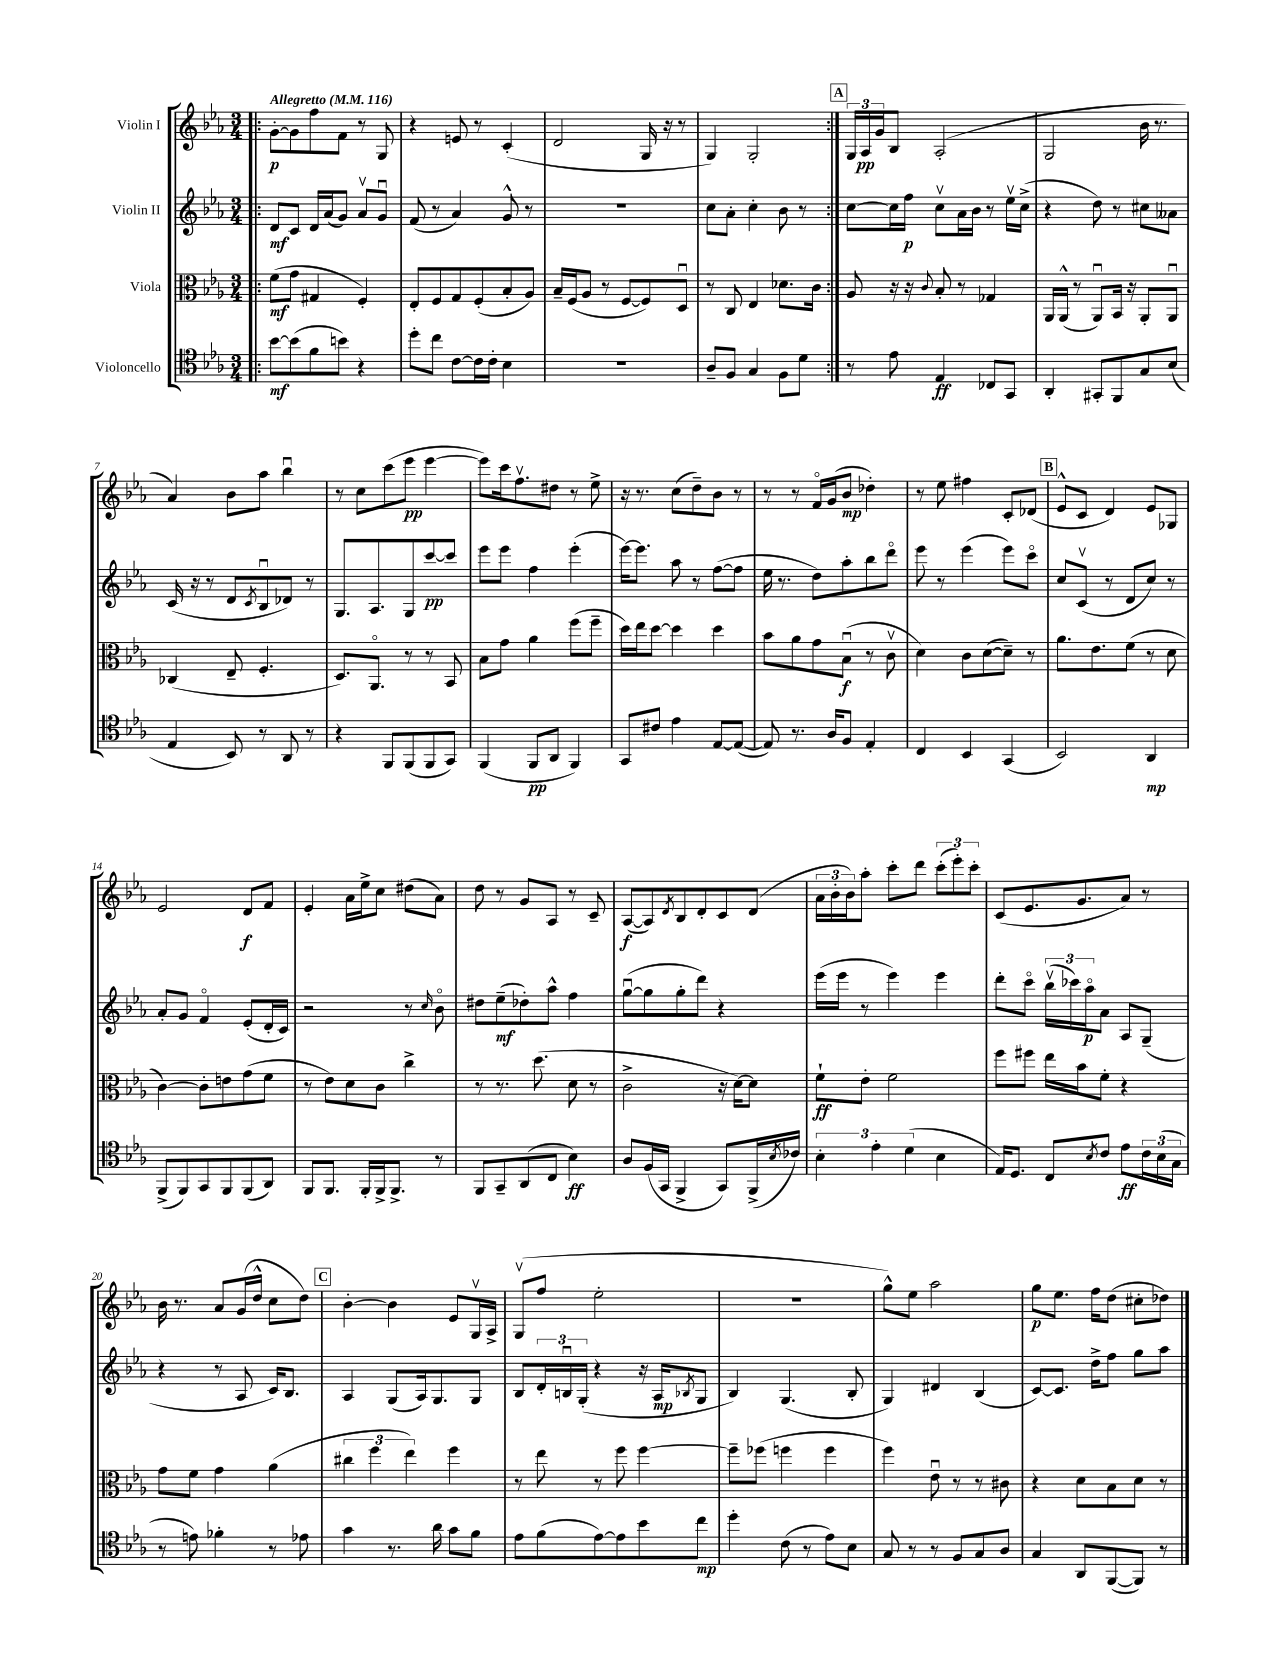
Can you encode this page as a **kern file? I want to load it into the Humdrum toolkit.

**kern	**dynam	**kern	**dynam	**kern	**dynam	**kern	**dynam
*part4	*part4	*part3	*part3	*part2	*part2	*part1	*part1
*staff4	*staff4	*staff3	*staff3	*staff2	*staff2	*staff1	*staff1
*I"Violoncello	*	*I"Viola	*	*I"Violin II	*	*I"Violin I	*
*clefC4	*	*clefC3	*	*clefG2	*	*clefG2	*
*k[b-e-a-]	*	*k[b-e-a-]	*	*k[b-e-a-]	*	*k[b-e-a-]	*
*M3/4	*	*M3/4	*	*M3/4	*	*M3/4	*
*MM116	*	*MM116	*	*MM116	*	*MM116	*
=1!|:	=1!|:	=1!|:	=1!|:	=1!|:	=1!|:	=1!|:	=1!|:
!	!	!	!	!	!	!LO:TX:a:B:t=Allegretto	!
[8b-\L	mf	(8f\L	mf	8d/L	mf	[8g'\L	p
(8b-\]	.	8g\J	.	8c/J	.	8g\]	.
8f\	.	4G#X/	.	16d/LL	.	8ff\	.
.	.	.	.	(16a-/J	.	.	.
8bn\J)	.	.	.	8g/J)	.	8f\J	.
4r	.	4F'/)	.	8a-v/L	.	8r	.
.	.	.	.	8gu/J	.	8G/	.
=2	=2	=2	=2	=2	=2	=2	=2
8dd'\L	.	8E-'/L	.	(8f/	.	4r	.
8cc\J	.	8F/	.	8r	.	.	.
[8c\L	.	8G/	.	4a-/)	.	8en/	.
16c\L]	.	(8F'/	.	.	.	8r	.
16c'\JJ	.	.	.	.	.	.	.
4B-\	.	8B-'/	.	8g^^/	.	(4c'/	.
.	.	8A-/J)	.	8r	.	.	.
=3	=3	=3	=3	=3	=3	=3	=3
2.r	.	16B-~/LL	.	2.r	.	2d/	.
.	.	(16F/J	.	.	.	.	.
.	.	8A-/J	.	.	.	.	.
.	.	8r	.	.	.	.	.
.	.	[8F/L	.	.	.	.	.
.	.	8F/])	.	.	.	16G/	.
.	.	.	.	.	.	16r	.
.	.	8Du/J	.	.	.	8r	.
=4	=4	=4	=4	=4	=4	=4	=4
8A-~/L	.	8r	.	8cc\L	.	4G/)	.
8F/J	.	8C/	.	8a-'\J	.	.	.
4G/	.	4E-/	.	4cc'\	.	2G'/	.
8F\L	.	8.d-X\L	.	8b-\	.	.	.
8d\J	.	.	.	8r	.	.	.
.	.	16c\Jk	.	.	.	.	.
!!LO:REH:place=s1:t=A
=5:|!	=5:|!	=5:|!	=5:|!	=5:|!	=5:|!	=5:|!	=5:|!
8r	.	8A-/	.	[8cc\L	.	24G/LL	.
.	.	.	.	.	.	24A-/	pp
.	.	.	.	.	.	24g/J	.
8e-\	.	16r	.	16cc\L]	.	8B-/J	.
.	.	16r	.	16ff\JJ	p	.	.
.	.	8qqc/	.	.	.	.	.
4E-/	ff	8B-'/	.	8ccv\L	.	(2A-'/	.
.	.	8r	.	16a-\L	.	.	.
.	.	.	.	16b-\JJ	.	.	.
8C-X/L	.	4G-X/	.	8r	.	.	.
8GG/J	.	.	.	16ee-v\LL	.	.	.
.	.	.	.	(16cc^\JJ	.	.	.
=6	=6	=6	=6	=6	=6	=6	=6
4AA-'/	.	16AA-/LL	.	4r	.	2G/	.
.	.	(16AA-^^/JJ	.	.	.	.	.
.	.	8r	.	.	.	.	.
8GG#X'/L	.	8AA-u/L)	.	8dd\)	.	.	.
8FF/	.	16BB-/Jk	.	8r	.	.	.
.	.	16r	.	.	.	.	.
8G/	.	8AA-'/L	.	8cc#X\L	.	16b-\	.
.	.	.	.	.	.	8.r	.
(8B-/J	.	8AA-u/J	.	8a--X\J	.	.	.
!!LO:LB:g=z
=7	=7	=7	=7	=7	=7	=7	=7
4E-/	.	(4C-X/	.	(16c/	.	4a-/)	.
.	.	.	.	16r	.	.	.
.	.	.	.	8r	.	.	.
8BB-/)	.	8E-~/	.	8d/L	.	8b-\L	.
.	.	.	.	8qc/	.	.	.
8r	.	4.F'/	.	8B-u/	.	8aa-\J	.
8AA-/	.	.	.	8d-X/J)	.	4bb-u\	.
8r	.	.	.	8r	.	.	.
=8	=8	=8	=8	=8	=8	=8	=8
4r	.	8.D/L)	.	8.G/L	.	8r	.
.	.	.	.	.	.	8cc\L	.
.	.	8.AA-/J	.	8.A-/	.	.	.
8FF/L	.	.	.	.	.	(8ccc\	.
(8FF/	.	8r	.	8G/	.	8eee-\J	pp
8FF/	.	8r	.	[8ccc/	pp	[4eee-\	.
8GG/J)	.	8BB-/	.	8ccc/J]	.	.	.
=9	=9	=9	=9	=9	=9	=9	=9
(4FF/	.	8B-\L	.	8eee-\L	.	8eee-\L])	.
.	.	8g\J	.	8eee-\J	.	16ccc\k	.
.	.	.	.	.	.	8.ffv\	.
8FF/L	pp	4a-\	.	4ff\	.	.	.
8AA-/J	.	.	.	.	.	8dd#X\J	.
4FF/)	.	(8ff\L	.	(4eee-'\	.	8r	.
.	.	8ff~\J	.	.	.	8ee-^\	.
=10	=10	=10	=10	=10	=10	=10	=10
8GG/L	.	16dd\LL)	.	[16eee-\KL)	.	16r	.
.	.	16ee-\J	.	8.eee-\J]	.	8.r	.
8c#X/J	.	[8dd\J	.	.	.	.	.
4e-\	.	4dd\]	.	8aa-\	.	(8cc\L	.
.	.	.	.	8r	.	8dd~\)	.
[8E-/L	.	4dd\	.	([8ff\L	.	8b-\J	.
(8E-/J_	.	.	.	8ff\J]	.	8r	.
=11	=11	=11	=11	=11	=11	=11	=11
8E-/])	.	8b-\L	.	16ee-\	.	8r	.
.	.	.	.	8.r	.	.	.
8.r	.	8a-\	.	.	.	8r	.
.	.	8g\	.	8dd\L)	.	16f/LL	.
16A-/KL	.	.	.	.	.	(16g/J	.
8F/J	.	(8B-u\J	f	8aa-'\	.	8b-/J	mp
4E-'/	.	8r	.	8bb-\	.	4dd-X'\)	.
.	.	8cv\	.	8ddd\J	.	.	.
=12	=12	=12	=12	=12	=12	=12	=12
4C/	.	4d\)	.	8eee-\	.	8r	.
.	.	.	.	8r	.	8ee-\	.
4BB-/	.	8c\L	.	(4eee-\	.	4ff#X\	.
.	.	([8d\	.	.	.	.	.
(4GG/	.	8d~\J])	.	8eee-\L)	.	8c'/L	.
.	.	8r	.	8ccc\J	.	(8d-X/J	.
!!LO:REH:place=s1:t=B
=13	=13	=13	=13	=13	=13	=13	=13
2BB-/)	.	8.a-\L	.	8cc/L	.	8e-^^/L	.
.	.	.	.	(8cv/J	.	8c/J	.
.	.	8.e-\	.	.	.	.	.
.	.	.	.	8r	.	4d/)	.
.	.	(8f\J	.	8d/L	.	.	.
4AA-/	mp	8r	.	8cc/J)	.	8e-/L	.
.	.	8d\	.	8r	.	8G-X/J	.
!!LO:LB:g=z
=14	=14	=14	=14	=14	=14	=14	=14
(8FF^/L	.	[4c\)	.	8a-'/L	.	2e-/	.
8FF/)	.	.	.	8g/J	.	.	.
8GG/	.	8c'\L]	.	4f/	.	.	.
8FF/	.	8en\	.	.	.	.	.
(8FF/	.	(8g\	.	(8e-'/L	.	8d/L	f
8AA-/J)	.	8f\J	.	16d'/L	.	8f/J	.
.	.	.	.	16c/JJ)	.	.	.
=15	=15	=15	=15	=15	=15	=15	=15
8FF/L	.	8r	.	2r	.	4e-'/	.
8.FF/J	.	8e-\L)	.	.	.	.	.
.	.	8d\	.	.	.	16a-\LL	.
16FF'/LL	.	.	.	.	.	16ee-^\J	.
16FF^/J	.	8c\J	.	.	.	8cc\J	.
8.FF^/J	.	.	.	.	.	.	.
.	.	4cc^\	.	8r	.	(8dd#X\L	.
.	.	.	.	16qqcc/	.	.	.
8r	.	.	.	8b-\	.	8a-\J)	.
=16	=16	=16	=16	=16	=16	=16	=16
8FF/L	.	8r	.	8dd#X\L	.	8dd\	.
8GG~/	.	8.r	.	(8ee-~\	mf	8r	.
(8AA-/	.	.	.	8dd-X'\)	.	8g/L	.
.	.	(8.dd\	.	.	.	.	.
8C/J	.	.	.	8aa-^^\J	.	8A-/J	.
4B-\)	ff	8d\	.	4ff\	.	8r	.
.	.	8r	.	.	.	8c~/	.
=17	=17	=17	=17	=17	=17	=17	=17
8A-/L	.	2c^\	.	([8ggu\L	.	([8A-/L	f
(16F/L	.	.	.	8gg\]	.	8A-/])	.
16GG/JJ	.	.	.	.	.	.	.
.	.	.	.	.	.	8qd/	.
4FF^/	.	.	.	8gg'\	.	8B-/	.
.	.	.	.	8ddd\J)	.	8d'/	.
8GG/L)	.	16r	.	4r	.	8c/	.
.	.	[16d\KL)	.	.	.	.	.
(16FF^/L	.	8d\J]	.	.	.	(8d/J	.
8qB-/	.	.	.	.	.	.	.
16c-X/JJ)	.	.	.	.	.	.	.
=18	=18	=18	=18	=18	=18	=18	=18
6B-'\	.	8f`\L	ff	(16eee-\LL	.	24a-\LL	.
.	.	.	.	.	.	24b-'\	.
.	.	.	.	16eee-\JJ	.	.	.
.	.	.	.	.	.	24b-\J)	.
.	.	8e-'\J	.	8r	.	8aa-'\J	.
6e-'\	.	.	.	.	.	.	.
.	.	2f\	.	4eee-\)	.	8ccc'\L	.
(6d\	.	.	.	.	.	.	.
.	.	.	.	.	.	8ddd\J	.
4B-\	.	.	.	4eee-\	.	(12ccc'\L	.
.	.	.	.	.	.	12eee-'\)	.
.	.	.	.	.	.	12ccc'\J	.
=19	=19	=19	=19	=19	=19	=19	=19
16E-/KL)	.	8ff\L	.	8ddd'\L	.	(8c/L	.
8.D/J	.	.	.	.	.	.	.
.	.	8ff#X\J	.	8ccc\J	.	8.e-/	.
8C/L	.	16ee-\LL	.	(24bb-v\LL	.	.	.
.	.	.	.	24ccc-X\)	.	.	.
.	.	16b-\J	.	.	.	8.g/	.
.	.	.	.	24aa-\J	p	.	.
8qB-/	.	.	.	.	.	.	.
8c/J	.	8f'\J	.	8a-\J	.	.	.
8e-\L	ff	4r	.	8A-/L	.	8a-/J)	.
24c\L	.	.	.	(8G~/J	.	8r	.
(24B-\	.	.	.	.	.	.	.
24G\JJ	.	.	.	.	.	.	.
!!LO:LB:g=z
=20	=20	=20	=20	=20	=20	=20	=20
8r	.	8g\L	.	4r	.	16b-\	.
.	.	.	.	.	.	8.r	.
8en\)	.	8f\J	.	.	.	.	.
4f-X'\	.	4g\	.	8r	.	8a-/L	.
.	.	.	.	8A-/	.	(16g/L	.
.	.	.	.	.	.	16dd^^/JJ	.
8r	.	(4a-\	.	16c/KL)	.	8cc\L	.
.	.	.	.	8.B-/J	.	.	.
8e-X\	.	.	.	.	.	8dd\J)	.
!!LO:REH:place=s1:t=C
=21	=21	=21	=21	=21	=21	=21	=21
4g\	.	6cc#X\	.	4A-/	.	[4b-'\	.
.	.	6ff\	.	.	.	.	.
8.r	.	.	.	(8G/L	.	4b-\]	.
.	.	6ee-\)	.	.	.	.	.
.	.	.	.	16A-/k)	.	.	.
16a-\	.	.	.	8.G/	.	.	.
8g\L	.	4ff\	.	.	.	8e-/L	.
8f\J	.	.	.	8G/J	.	16Gv/L	.
.	.	.	.	.	.	16A-^/JJ	.
=22	=22	=22	=22	=22	=22	=22	=22
8e-\L	.	8r	.	8B-/L	.	(8Gv/L	.
(8f\	.	8ee-\	.	24d'/L	.	8ff/J	.
.	.	.	.	24Bnu/	.	.	.
.	.	.	.	(24G'/JJ	.	.	.
[8e-\)	.	8r	.	4r	.	2ee-'\	.
8e-\]	.	8ff\	.	.	.	.	.
8b-\	.	[4ff\	.	16r	.	.	.
.	.	.	.	16A-/KL	mp	.	.
.	.	.	.	8qB-X/	.	.	.
8cc\J	mp	.	.	8G/J	.	.	.
=23	=23	=23	=23	=23	=23	=23	=23
4dd'\	.	8ff~\L]	.	4B-/)	.	2.r	.
.	.	(8ff-X\J	.	.	.	.	.
(8c\	.	4ffn\	.	(4.G/	.	.	.
8r	.	.	.	.	.	.	.
8e-\L)	.	4ff\	.	.	.	.	.
8B-\J	.	.	.	8B-'/	.	.	.
=24	=24	=24	=24	=24	=24	=24	=24
8G/	.	4ff\)	.	4G/)	.	8gg^^\L)	.
8r	.	.	.	.	.	8ee-\J	.
8r	.	8e-u\	.	4d#X/	.	2aa-\	.
8F/L	.	8r	.	.	.	.	.
8G/	.	8r	.	(4B-/	.	.	.
8A-/J	.	8c#X\	.	.	.	.	.
=25	=25	=25	=25	=25	=25	=25	=25
4G/	.	4r	.	[8c/L)	.	8gg\L	p
.	.	.	.	8.c/J]	.	8.ee-\J	.
8AA-/L	.	8d\L	.	.	.	.	.
.	.	.	.	16dd^\KL	.	16ff\KL	.
([8FF/	.	8B-\	.	8ff\J	.	(8dd\J	.
8FF/J])	.	8d\J	.	8gg\L	.	8cc#X'\L	.
8r	.	8r	.	8aa-\J	.	8dd-X\J)	.
==	==	==	==	==	==	==	==
*-	*-	*-	*-	*-	*-	*-	*-
